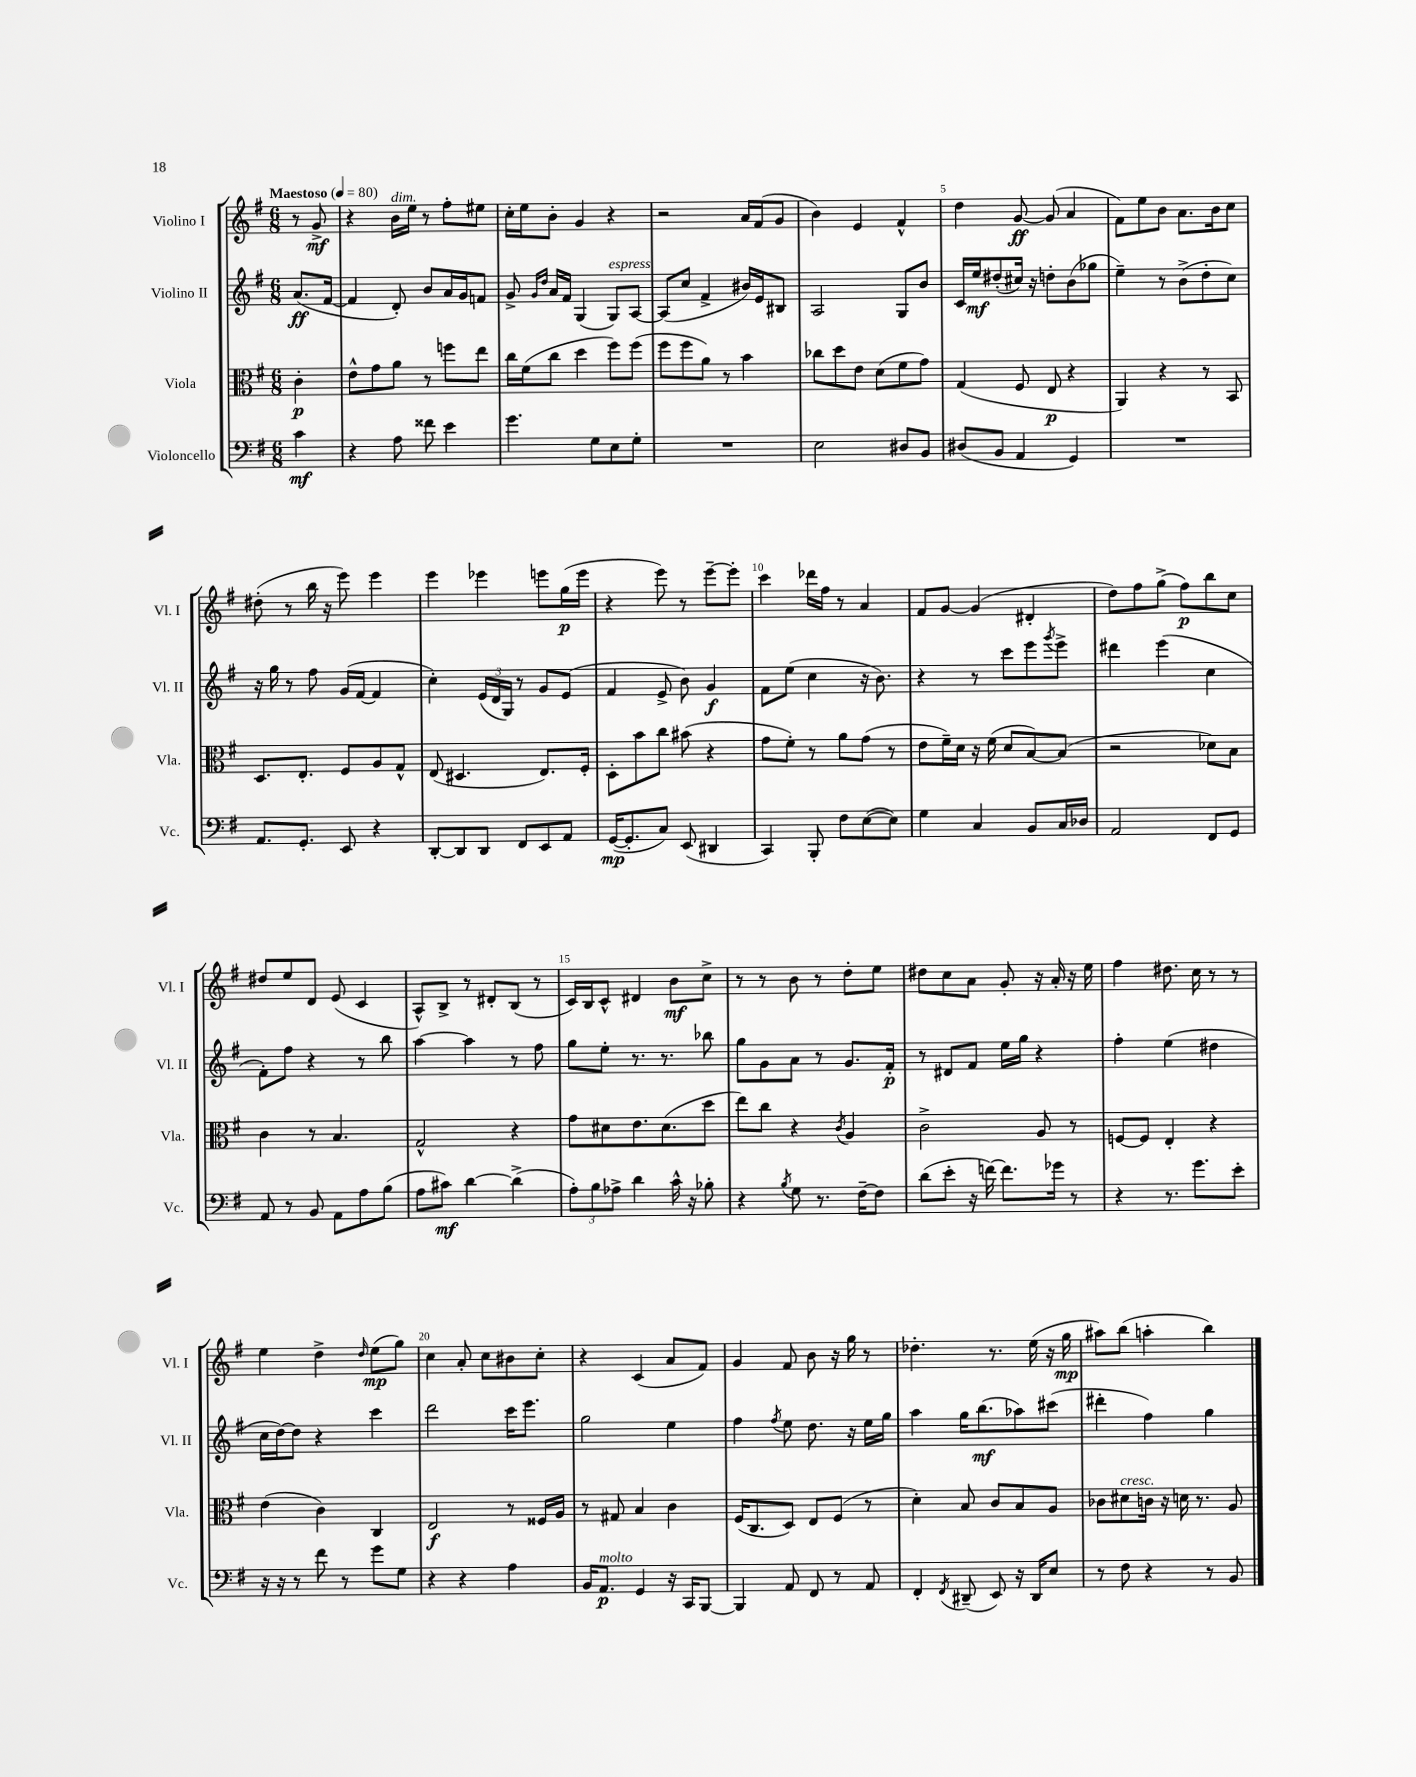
<<
\new StaffGroup <<
\new Staff = "s0" \with { instrumentName = "Violino I" shortInstrumentName = "Vl. I" } {
    \clef treble \key g \major \numericTimeSignature \time 6/8 \partial 4 \tempo "Maestoso" 4 = 80
    r8 g'8->\mf |
    r4 b'16^\markup { \italic "dim." } e''16 r8 fis''8-. eis''8 |
    c''16-. e''16 b'8-. g'4 r4 |
    r2 a'16 fis'16( g'8 |
    b'4) e'4 fis'4-^ |
    d''4 g'8~\ff g'8( a'4 |
    fis'8) e''8 b'8 a'8. b'16 c''8 |
    dis''8-.( r8 b''16 r16 e'''8) e'''4 |
    e'''4 ees'''4 e'''8 g''16\p( e'''16 |
    r4 e'''8) r8 e'''8~-- e'''8-. |
    c'''4 des'''16 fis''16 r8 a'4 |
    fis'8 g'8~ g'4( dis'4-. |
    d''8) fis''8 g''8->( fis''8\p) b''8 c''8 |
    dis''8 e''8 d'8 e'8( c'4 |
    a8-^) b8-> r8 dis'8-. b8( r8 |
    c'16) b16 c'8-^ dis'4 b'8\mf c''8-> |
    r8 r8 b'8 r8 d''8-. e''8 |
    dis''8 c''8 a'8 g'8-. r16 a'16-. r16 e''16 |
    fis''4 dis''8. c''16 r8 r8 |
    e''4 d''4-> \grace { d''16 } e''8\mp( g''8) |
    c''4 a'8-. c''8 bis'8 c''8-. |
    r4 c'4( a'8 fis'8) |
    g'4 fis'8 b'8 r16 g''16 r8 |
    des''4.-. r8. e''16( r16 g''16\mp |
    ais''8) b''8( a''4-. b''4) \bar "|." |
}
\new Staff = "s1" \with { instrumentName = "Violino II" shortInstrumentName = "Vl. II" } {
    \clef treble \key g \major \numericTimeSignature \time 6/8 \partial 4
    a'8.\ff( fis'16~ |
    fis'4 d'8-.) b'8 a'16 g'16 f'8 |
    g'8-> \grace { g'16 d''16 } a'16 fis'16 g4( g8^\markup { \italic "espress." }) a8~ |
    a8( c''8 fis'4-> bis'16) e'16 bis8 |
    a2 g8 b'8 |
    c'16 e''16\mf dis''8-.( cis''16) r16 d''8-. b'8( ges''8 |
    e''4--) r8 b'8->( d''8-. c''8) |
    r16 g''16 r8 fis''8 g'16( fis'16~ fis'4 |
    c''4-.) \tuplet 3/2 { e'16( d'16 g16) } r8 g'8 e'8( |
    fis'4 e'8-> b'8) g'4\f |
    fis'8 e''8( c''4 r16 b'8.) |
    r4 r8 c'''8 e'''8 \acciaccatura { g'''8 } e'''8-> |
    dis'''4 e'''4( c''4 |
    fis'8-.) fis''8 r4 r8 b''8 |
    a''4~ a''4 r8 fis''8 |
    g''8 e''8-. r8. r8. bes''8 |
    g''8 g'8 a'8 r8 g'8. fis'16-.\p |
    r8 dis'8 fis'8 e''16 g''16 r4 |
    fis''4-. e''4( dis''4 |
    c''16 d''16~) d''8 r4 c'''4 |
    d'''2 c'''16 e'''8. |
    g''2 e''4 |
    fis''4 \acciaccatura { fis''8 } e''8 d''8. r16 e''16 g''16 |
    a''4 g''16 b''8.\mf( aes''8) cis'''8( |
    dis'''4-. fis''4) g''4 \bar "|." |
}
\new Staff = "s2" \with { instrumentName = "Viola" shortInstrumentName = "Vla." } {
    \clef alto \key g \major \numericTimeSignature \time 6/8 \partial 4
    c'4-.\p |
    e'8-^ g'8 a'8 r8 f''8 e''8 |
    c''16 fis'16( c''8 d''4 fis''8) fis''8( |
    fis''8 fis''8 a'8) r8 b'4 |
    ces''8 d''8 e'8 d'8( fis'8 g'8) |
    g4( fis8 e8\p r4 |
    a,4) r4 r8 b,8 |
    d8. e8.-. fis8 a8 g8-^ |
    e8( dis4. e8.) fis16-. |
    d8-. b'8 c''8 bis'8( r4 |
    g'8 fis'8-.) r8 a'8 g'8( r8 |
    e'8 fis'16--) d'16 r16 fis'16( d'8 b8~) b8( |
    r2 des'8) b8 |
    c'4 r8 b4. |
    g2-^ r4 |
    g'8 dis'8 e'8. dis'8.( d''8 |
    e''8) c''8 r4 \acciaccatura { c'8 } a4 |
    c'2-> a8 r8 |
    f8~ f8 e4-. r4 |
    e'4( c'4) c4 |
    e2\f r8 fisis16 a16 |
    r8 gis8 b4 c'4 |
    fis16( c8. d8) e8 fis8( r8 |
    d'4-.) b8 c'8 b8 a8 |
    ces'8 dis'8^\markup { \italic "cresc." } c'16 r16 d'16 r8. a8 \bar "|." |
}
\new Staff = "s3" \with { instrumentName = "Violoncello" shortInstrumentName = "Vc." } {
    \clef bass \key g \major \numericTimeSignature \time 6/8 \partial 4
    c'4\mf |
    r4 a8 fisis'8 e'4 |
    g'4. g8 e8 g8-. |
    R2. |
    e2 dis8 b,8 |
    dis8( b,8 a,4 g,4) |
    R2. |
    a,8. g,8.-. e,8 r4 |
    d,8~-. d,8 d,8 fis,8 e,8 a,8 |
    g,16~\mp( g,8.-. c8) e,8( dis,4 |
    c,4) b,,8-. fis8 e8~( e8) |
    g4 c4 b,8 c16 des16 |
    a,2 fis,8 g,8 |
    a,8 r8 b,8 a,8 a8 b8( |
    a8 cis'8\mf) d'4~ d'4->( |
    \tuplet 3/2 { a8-.) b8 aes8-> } d'4 c'16-^ r16 bes8-. |
    r4 \acciaccatura { b8 } g8 r8. fis16~-- fis8 |
    d'8( e'8-. r16 f'16~) f'8. ges'16 r8 |
    r4 r8. g'8. e'8-. |
    r16 r16 r8 fis'8 r8 g'8 g8 |
    r4 r4 a4 |
    b,16 a,8.\p^\markup { \italic "molto" } g,4 r16 c,16 b,,8~ |
    b,,4 a,8 fis,8 r8 a,8 |
    fis,4-. \acciaccatura { fis,8 } dis,8--( e,8) r16 dis,16 e8 |
    r8 fis8 r4 r8 b,8 \bar "|." |
}
>>
>>
\layout { \context { \Score \override BarNumber.break-visibility = ##(#f #t #t) barNumberVisibility = #(every-nth-bar-number-visible 5) } }
